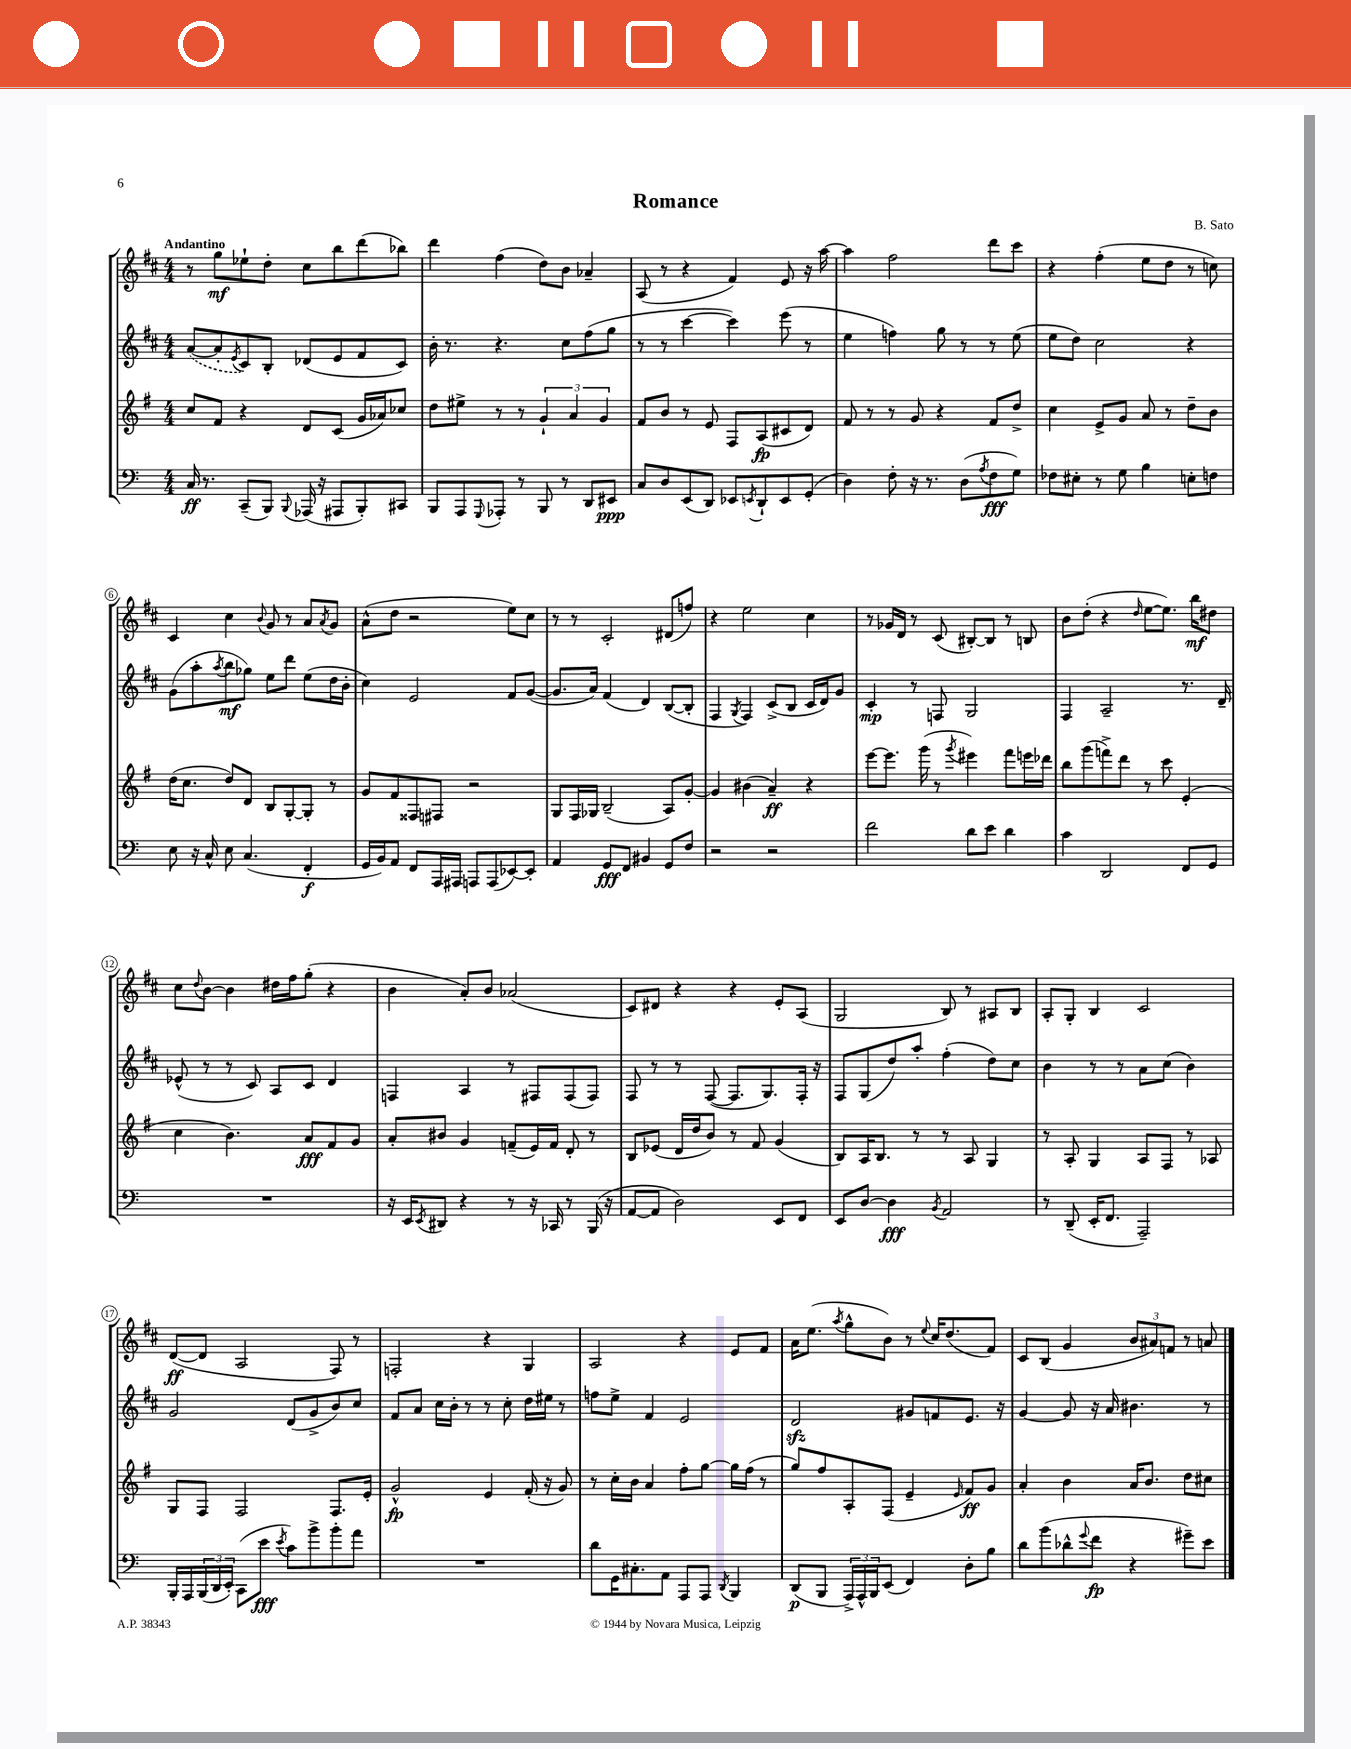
\header { title = "Romance" composer = "B. Sato" }
<<
\new StaffGroup <<
\new Staff = "s0" {
    \clef treble \key d \major \numericTimeSignature \time 4/4 \tempo "Andantino"
    r8 g''8\mf ees''8-! d''8-. cis''8 b''8 d'''8( bes''8) |
    d'''4 fis''4( d''8) b'8 aes'4-- |
    a8( r8 r4 fis'4) e'8 r16 a''16~ |
    a''4 fis''2 d'''8 cis'''8 |
    r4 fis''4-.( e''8 d''8 r8 c''8) |
    cis'4 cis''4 \appoggiatura { b'8 } g'8 r8 a'8 \acciaccatura { a'8 } g'8 |
    a'8-^( d''8 r2 e''8) cis''8 |
    r8 r8 cis'2-. dis'8( f''8) |
    r4 e''2 cis''4 |
    r8 ges'16 d'16 r8 cis'8( bis8~-.) bis8 r8 b8 |
    b'8 d''8-.( r4 \grace { d''16 } e''8~ e''8.) b''16\mf dis''8 |
    cis''8 \appoggiatura { d''8 } b'8~ b'4 dis''16 fis''16 g''8-.( r4 |
    b'4 a'8-.) b'8 aes'2( |
    cis'8) dis'8 r4 r4 e'8-. a8( |
    g2 b8) r8 ais8 b8 |
    a8-. g8-. b4 cis'2 |
    d'8~\ff( d'8 a2 fis8) r8 |
    f2-. r4 g4 |
    a2 r4 e'8 fis'8 |
    a'16 e''8.( \acciaccatura { a''8 } g''8-^ b'8) r8 \appoggiatura { e''8 } cis''16 d''8.( fis'8) |
    cis'8 b8( g'4 \tuplet 3/2 { b'8 ais'8) f'8 } r8 a'8 \bar "|." |
}
\new Staff = "s1" {
    \clef treble \key d \major \numericTimeSignature \time 4/4
    \once \slurDashed a'8~( a'8-. \acciaccatura { e'8 } cis'8) b8-. des'8( e'8 fis'8 cis'8) |
    b'16-. r8. r4. cis''8 fis''8( g''8 |
    r8 r8 cis'''4~ cis'''4) e'''8( r8 |
    e''4 f''4) g''8 r8 r8 e''8( |
    e''8 d''8) cis''2 r4 |
    g'8( a''8-. \acciaccatura { a''8 } b''8\mf ges''8) e''8 d'''8 e''8( d''16 b'16-. |
    cis''4) e'2 fis'8 g'8~( |
    g'8. a'16) fis'4( d'4) b8~( b8-. |
    fis4 \acciaccatura { g8 } fis4) cis'8->( b8 cis'16 d'16) g'8 |
    cis'4-.\mp r8 f8 g2 |
    fis4 a2-- r8. d'16-- |
    ees'8-^( r8 r8 cis'8) a8 cis'8 d'4 |
    f4 a4 r8 fis8 fis8( fis8) |
    fis8 r8 r8 fis8~( fis8. g8.) fis16-. r16 |
    fis8 g8( d''8) a''8-. fis''4-.( d''8) cis''8 |
    b'4 r8 r8 a'8 cis''8( b'4) |
    g'2 d'8( g'8-> b'8) cis''8 |
    fis'8 a'8 cis''16 b'16-. r8 r8 cis''8-. d''16 eis''16 r8 |
    f''8 e''8-> fis'4 e'2 |
    d'2\sfz gis'8 f'8 e'8. r16 |
    g'4~ g'8 r16 a'16 bis'4. r8 \bar "|." |
}
\new Staff = "s2" {
    \clef treble \key g \major \numericTimeSignature \time 4/4
    c''8 fis'8 r4 d'8 c'8( g'16 aes'16) ces''8 |
    d''8 eis''8-> r8 r8 \tuplet 3/2 { g'4-! a'4 g'4 } |
    fis'8 b'8 r8 e'8 fis8 a8\fp( cis'8 d'8) |
    fis'8 r8 r8 g'8 r4 fis'8 d''8-> |
    c''4 e'8-> g'8 a'8 r8 d''8-- b'8 |
    d''16( c''8. d''8) d'8 b8 g8~-. g8-. r8 |
    g'8 fis'8 fisis8 fis8 r2 |
    g8 fis16 ges16 b2--( a8) g'8~-. |
    g'4 bis'4( a'4--\ff) r4 |
    e'''8~ e'''8. g'''16( r8 \acciaccatura { g'''8 } eis'''4) fis'''8 e'''16 des'''16 |
    b''8 g'''8( f'''8->) d'''8 r8 c'''8 e'4-.( |
    c''4 b'4.) a'8\fff fis'8 g'8 |
    a'8-. bis'8 g'4 f'8--( e'16) f'16 d'8-. r8 |
    b8 ees'8( d'16 d''16 b'8) r8 fis'8 g'4( |
    b8) a16 b8. r8 r8 a8 g4 |
    r8 a8-. g4 a8 fis8 r8 aes8 |
    g8 fis8 fis2 fis8. e'16-. |
    g'2-^\fp e'4 fis'16-.( r16 g'8) |
    r8 c''16-. b'16 a'4 fis''8-. g''8~ g''16 fis''16( r8 |
    g''8) fis''8 a8-. fis8( e'4-- \grace { e'16 } fis'8\ff) g'8 |
    a'4-. b'4 a'16 b'8. d''8 cis''8 \bar "|." |
}
\new Staff = "s3" {
    \clef bass \key c \major \numericTimeSignature \time 4/4
    c16\ff r8. c,8--( b,,8) \appoggiatura { b,,8 } aes,,16( r16 ais,,8 b,,8-.) cis,8 |
    b,,8 a,,8 \appoggiatura { g,,8 } aes,,8-. r8 b,,8 r8 d,8 eis,8\ppp |
    c8 d8 e,8( d,8) ees,8 \acciaccatura { e,8 } d,8-! e,8 g,8-.( |
    d4) f8-. r16 r8. d8( \acciaccatura { a8 } f8\fff g8) |
    fes8 eis8-. r8 g8 b4 e8-. f8 |
    e8 r16 c16-^ e8 c4.( f,4-.\f |
    g,16 b,16) a,8 f,8 a,,16 ais,,16 a,,8 a,,8( ees,8~) ees,8-. |
    a,4 g,8\fff f,8 bis,4 g,8 f8 |
    r2 r2 |
    f'2 d'8 e'8 d'4 |
    c'4 d,2 f,8 g,8 |
    R1 |
    r16 e,16 \acciaccatura { e,8 } dis,8 r4 r8 r16 ces,16 r8 b,,16( r16 |
    a,8~ a,8 d2) e,8 f,8 |
    e,8 d8~ d4\fff \acciaccatura { b,8 } a,2 |
    r8 d,8--( e,16-. f,8. a,,2--) |
    b,,16-. a,,16 \tuplet 3/2 { b,,16( d,16 e,16-.) } c,8( e'8\fff \acciaccatura { e'8 } c'8) b'8-> b'8-. a'8 |
    R1 |
    d'8 g,16 cis8.-. a,8 a,,8 a,,8 \acciaccatura { d,8 } b,,4 |
    d,8\p( b,,8 \tuplet 3/2 { a,,16->) a,,16-^ b,,16 } e,8( f,4) d8-. b8 |
    d'8 b'8( des'8-^ \appoggiatura { g'8 } f'8\fp r4 gis'8--) e'8 \bar "|." |
}
>>
>>
\layout { \context { \Score \override BarNumber.stencil = #(make-stencil-circler 0.1 0.3 ly:text-interface::print) } }
